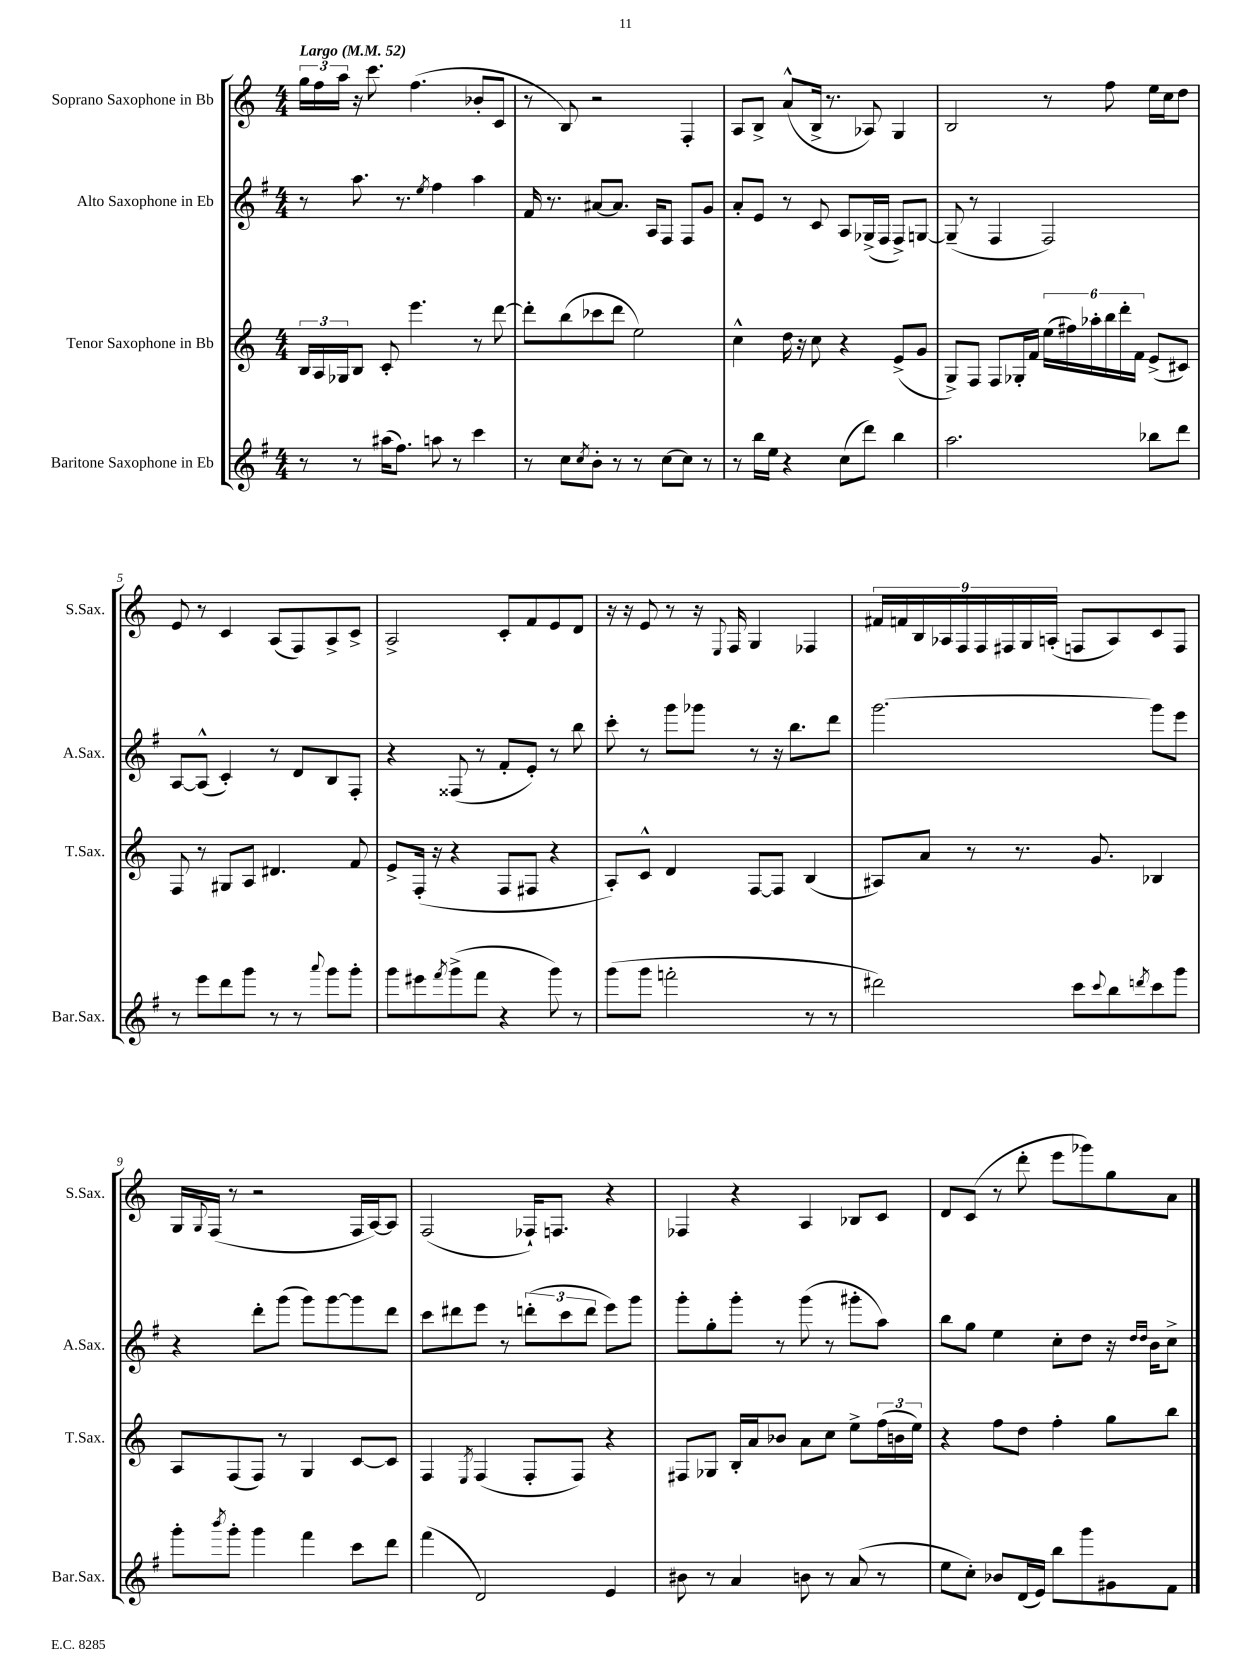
<<
\new StaffGroup <<
\new Staff = "s0" \with { instrumentName = "Soprano Saxophone in Bb" shortInstrumentName = "S.Sax." } {
    \clef treble \key c \major \numericTimeSignature \time 4/4 \tempo "Largo" 4 = 52
    \tuplet 3/2 { g''16 f''16 a''16 } r16 c'''8. f''4.( bes'8-. c'8 |
    r8 b8) r2 f4-. |
    a8 b8-> a'8-^( b16-> r8. aes8) g4 |
    b2 r8 f''8 e''16 c''16 d''8 |
    e'8 r8 c'4 a8( f8) a8-> c'8-> |
    a2-> c'8-. f'8 e'8 d'8 |
    r16 r16 e'8 r8 r16 \appoggiatura { e8 } f16 g4 fes4 |
    \tuplet 9/8 { fis'16 f'16 b16 aes16 f16 f16 fis16 g16 a16-.( } f8 a8) c'8 f8 |
    g16 \appoggiatura { g8 } f16( r8 r2 f16 a16~) a8 |
    f2( fes16-!) f8. r4 |
    fes4 r4 a4 bes8 c'8 |
    d'8 c'8( r8 d'''8-. e'''8 ges'''8) g''8 a'8 \bar "|." |
}
\new Staff = "s1" \with { instrumentName = "Alto Saxophone in Eb" shortInstrumentName = "A.Sax." } {
    \clef treble \key g \major \numericTimeSignature \time 4/4
    r8 a''8. r8. \acciaccatura { e''8 } fis''4 a''4 |
    fis'16 r8. ais'8~ ais'8. a16 fis8 fis8 g'8 |
    a'8-. e'8 r8 c'8 a8 ges16->( fis16 fis8->) g8~ |
    g8--( r8 fis4 fis2) |
    a8~ a8-^( c'4-.) r8 d'8 b8 fis8-. |
    r4 fisis8( r8 fis'8-. e'8-.) r8 b''8 |
    c'''8-. r8 g'''8 ges'''8 r8 r16 b''8. d'''8 |
    g'''2.~ g'''8 e'''8 |
    r4 d'''8-. g'''8( g'''8) g'''8~ g'''8 d'''8 |
    c'''8 dis'''8 e'''8 r8 \tuplet 3/2 { d'''8-.( c'''8 d'''8 } e'''8) g'''8 |
    g'''8-. g''8-. g'''8-. r8 g'''8( r8 gis'''8-. a''8) |
    b''8 g''8 e''4 c''8-. d''8 r16 \grace { d''16 d''16 } b'16 c''8-> \bar "|." |
}
\new Staff = "s2" \with { instrumentName = "Tenor Saxophone in Bb" shortInstrumentName = "T.Sax." } {
    \clef treble \key c \major \numericTimeSignature \time 4/4
    \tuplet 3/2 { b16 a16 ges16 } b8 c'8-. e'''4. r8 d'''8~ |
    d'''8-. b''8( ces'''8 d'''8 e''2) |
    c''4-^ d''16 r16 c''8 r4 e'8->( g'8 |
    g8->) f8 f8 ges16-. f'16 \tuplet 6/4 { e''16( fis''16) aes''16-. b''16 d'''16-. f'16 } e'8->( cis'8) |
    f8 r8 gis8 a8 dis'4. f'8 |
    e'8-> f16-.( r16 r4 f8 fis8 r4 |
    a8-.) c'8-^ d'4 f8~ f8 b4( |
    ais8) a'8 r8 r8. g'8. bes4 |
    a8 f8( f8) r8 g4 c'8~ c'8 |
    f4 \acciaccatura { e8 } f4( f8-. f8) r4 |
    fis8 ges8 b16-. a'16 bes'8 a'8 c''8 e''8-> \tuplet 3/2 { f''16( b'16 e''16) } |
    r4 f''8 d''8 f''4-. g''8 b''8 \bar "|." |
}
\new Staff = "s3" \with { instrumentName = "Baritone Saxophone in Eb" shortInstrumentName = "Bar.Sax." } {
    \clef treble \key g \major \numericTimeSignature \time 4/4
    r8 r8 ais''16( fis''8.) a''8 r8 c'''4 |
    r8 c''8 \acciaccatura { c''8 } b'8-. r8 r8 c''8~ c''8 r8 |
    r8 b''16 e''16 r4 c''8( d'''8) b''4 |
    a''2. bes''8 d'''8 |
    r8 e'''8 d'''8 g'''8 r8 r8 \appoggiatura { a'''8 } g'''8 g'''8-. |
    g'''8 eis'''8 \acciaccatura { fis'''8 } g'''8->( fis'''8 r4 g'''8) r8 |
    g'''8( g'''8 f'''2-. r8 r8 |
    dis'''2) c'''8 \appoggiatura { c'''8 } b''8 \acciaccatura { d'''8 } c'''8 g'''8 |
    g'''8-. \acciaccatura { b'''8 } g'''8-. g'''4 fis'''4 c'''8 d'''8 |
    fis'''4( d'2) e'4 |
    bis'8 r8 a'4 b'8 r8 a'8( r8 |
    e''8 c''8-.) bes'8 d'16( e'16) b''8 g'''8 gis'8 fis'8 \bar "|." |
}
>>
>>
